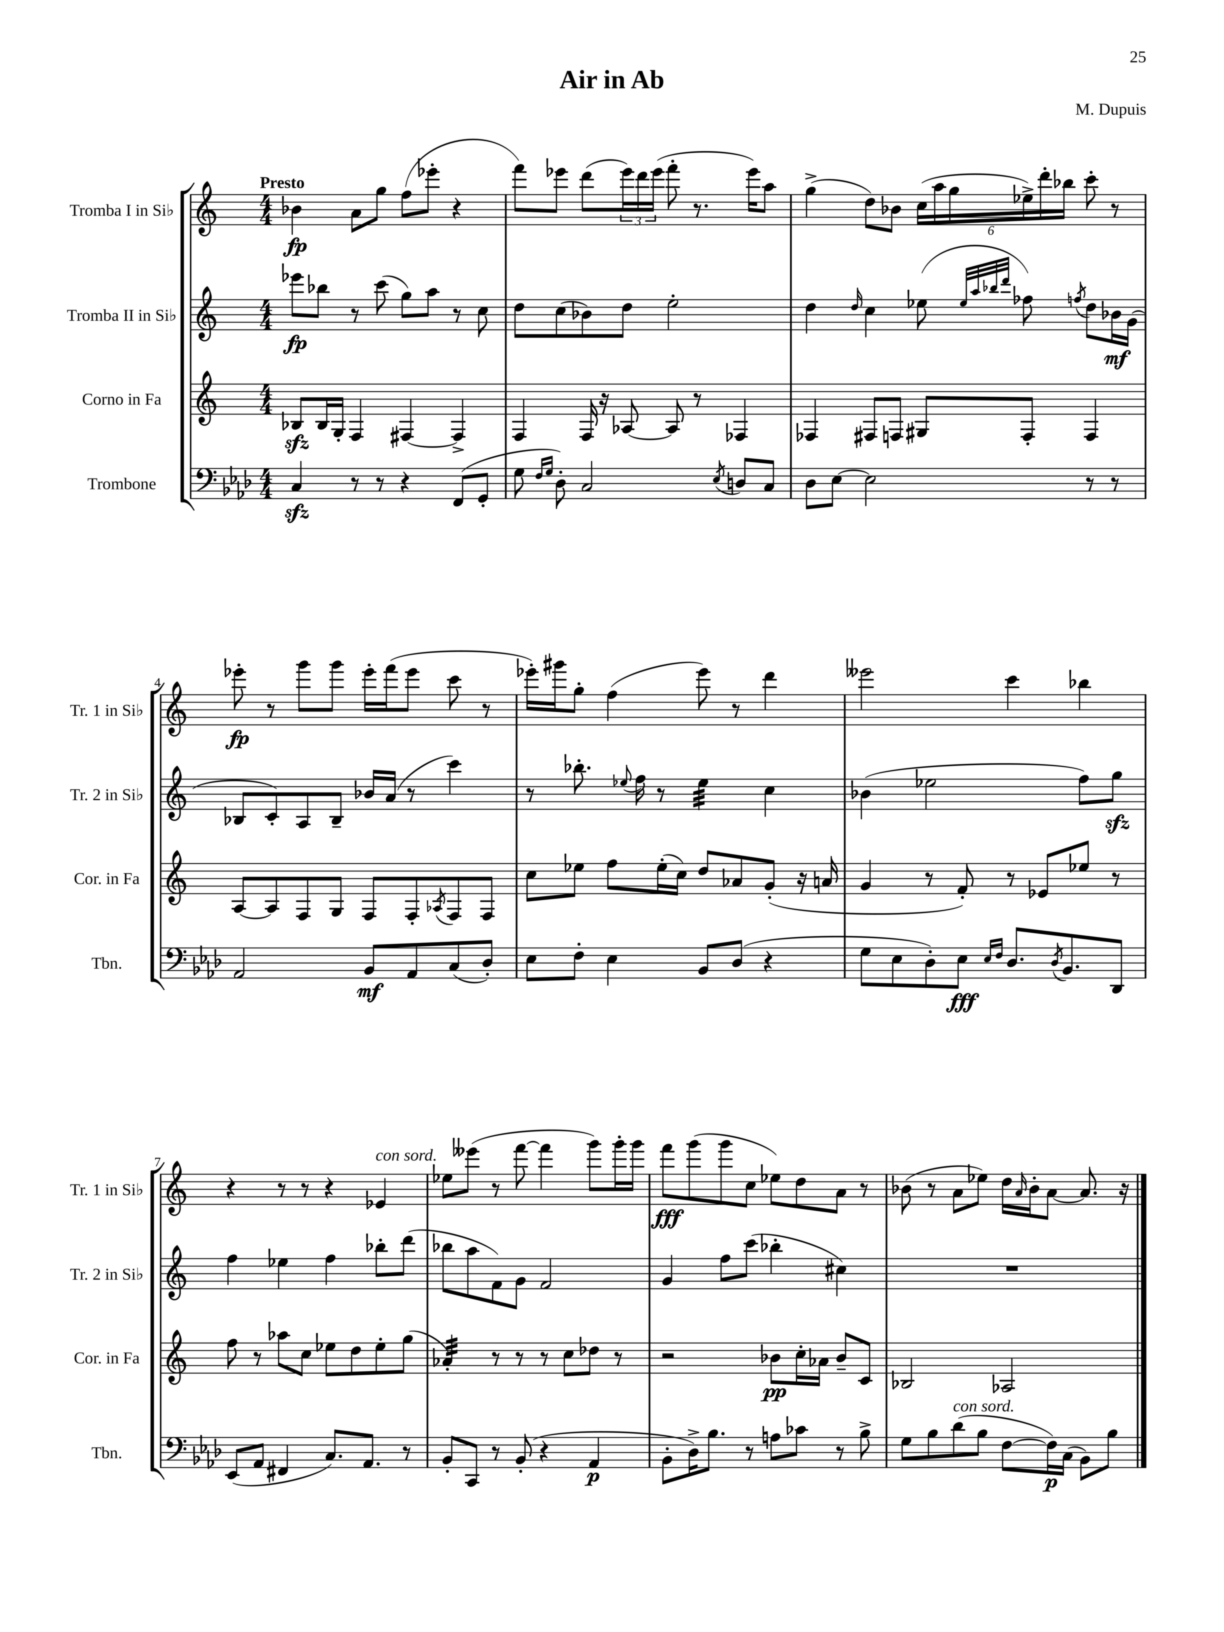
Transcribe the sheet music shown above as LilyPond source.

\header { title = "Air in Ab" composer = "M. Dupuis" }
<<
\new StaffGroup <<
\new Staff = "s0" \with { instrumentName = "Tromba I in Sib" shortInstrumentName = "Tr. 1 in Sib" } {
    \clef treble \key c \major \numericTimeSignature \time 4/4 \tempo "Presto"
    bes'4\fp a'8 g''8 f''8( ees'''8-. r4 |
    f'''8) ees'''8 d'''8( \tuplet 3/2 { ees'''16) d'''16 ees'''16( } f'''8-. r8. ees'''16) a''8 |
    g''4->( d''8) bes'8 \tuplet 6/4 { c''16( a''16 g''16 ees''16->) d'''16-. bes''16 } c'''8-. r8 |
    ees'''8-.\fp r8 g'''8 g'''8 ees'''16-. f'''16( ees'''8 c'''8 r8 |
    ees'''16-.) gis'''16 g''8-. f''4( ees'''8) r8 d'''4 |
    eeses'''2 c'''4 bes''4 |
    r4 r8 r8 r4 ees'4^\markup { \italic "con sord." } |
    ees''8 eeses'''8( r8 f'''8~ f'''4 g'''8) g'''16-. g'''16 |
    f'''8\fff g'''8( g'''8 c''8 ees''8) d''8 a'8 r8 |
    bes'8( r8 a'8 ees''8) d''16 \grace { a'16 } bes'16-. a'8~ a'8. r16 \bar "|." |
}
\new Staff = "s1" \with { instrumentName = "Tromba II in Sib" shortInstrumentName = "Tr. 2 in Sib" } {
    \clef treble \key c \major \numericTimeSignature \time 4/4
    ees'''8\fp bes''8 r8 c'''8( g''8) a''8 r8 c''8 |
    d''8 c''8( bes'8) d''8 e''2-. |
    d''4 \grace { d''16 } c''4 ees''8( \grace { ees''32 a''32 bes''32 d'''32 } fes''8) \acciaccatura { f''8 } d''8 bes'16\mf g'16( |
    bes8 c'8-.) a8 bes8-- bes'16 a'16( r8 c'''4) |
    r8 bes''8.-. \appoggiatura { ees''8 } f''16 r8 ees''4:32 c''4 |
    bes'4( ees''2 f''8) g''8\sfz |
    f''4 ees''4 f''4 bes''8-. d'''8( |
    bes''8 a''8 f'8) g'8 f'2 |
    g'4 f''8 c'''8( bes''4-. cis''4) |
    R1 \bar "|." |
}
\new Staff = "s2" \with { instrumentName = "Corno in Fa" shortInstrumentName = "Cor. in Fa" } {
    \clef treble \key c \major \numericTimeSignature \time 4/4
    bes8\sfz bes16 g16-. f4 fis4~ fis4-> |
    f4 f16 r16 aes8~ aes8 r8 fes4 |
    fes4 fis8 f8 gis8 f8-. f4 |
    a8~ a8 f8 g8 f8 f8-. \acciaccatura { aes8 } f8 f8 |
    c''8 ees''8 f''8 ees''16-.( c''16) d''8 aes'8 g'8-.( r16 a'16 |
    g'4 r8 f'8-.) r8 ees'8 ees''8 r8 |
    f''8 r8 aes''8 c''8 ees''8 d''8 ees''8-. g''8( |
    aes'4:32-.) r8 r8 r8 c''8 des''8 r8 |
    r2 bes'8\pp c''16-. aes'16 bes'8-- c'8 |
    bes2 aes2 \bar "|." |
}
\new Staff = "s3" \with { instrumentName = "Trombone" shortInstrumentName = "Tbn." } {
    \clef bass \key aes \major \numericTimeSignature \time 4/4
    c4\sfz r8 r8 r4 f,8( g,8-. |
    g8 \grace { f16 g16 } des8-.) c2 \acciaccatura { ees8 } d8 c8 |
    des8 ees8~ ees2 r8 r8 |
    aes,2 bes,8\mf aes,8 c8( des8-.) |
    ees8 f8-. ees4 bes,8 des8( r4 |
    g8 ees8 des8-.) ees8\fff \grace { ees16 f16 } des8. \acciaccatura { des8 } bes,8. des,8 |
    ees,8( aes,8 fis,4 c8.) aes,8. r8 |
    bes,8-. c,8 r8 bes,8-.( r4 aes,4\p |
    bes,8-. des16->) bes8. r8 a8 ces'8 r8 bes8-> |
    g8 bes8 des'8^\markup { \italic "con sord." }( bes8 f8~ f16\p) c16( bes,8) bes8 \bar "|." |
}
>>
>>
